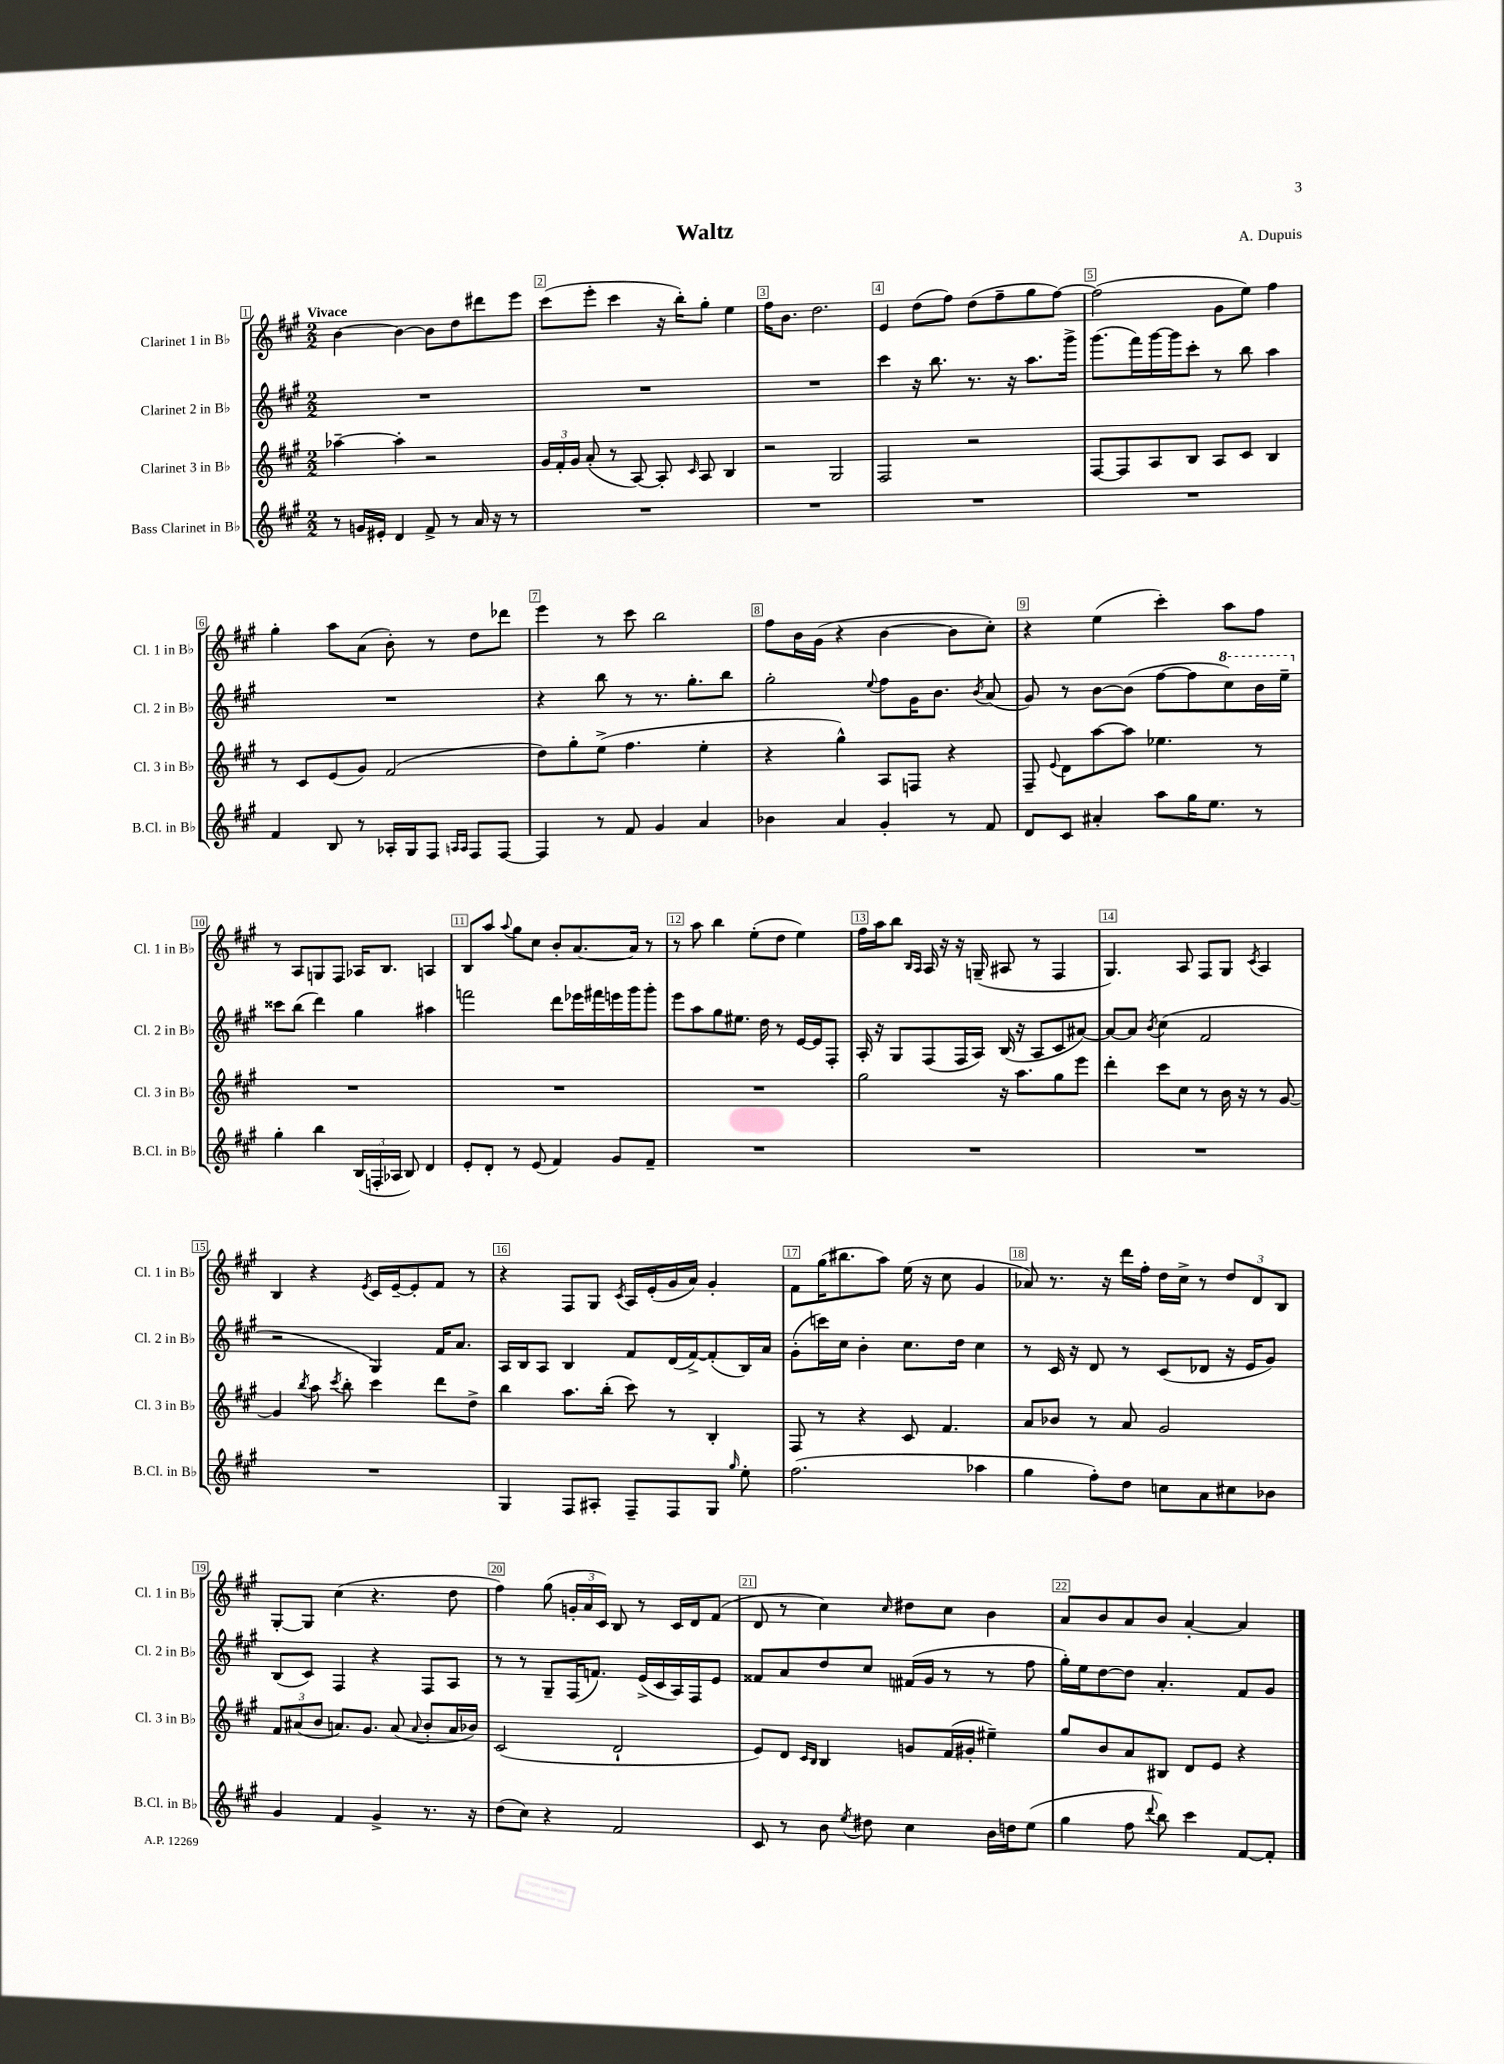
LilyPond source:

\header { title = "Waltz" composer = "A. Dupuis" }
<<
\new StaffGroup <<
\new Staff = "s0" \with { instrumentName = "Clarinet 1 in Bb" shortInstrumentName = "Cl. 1 in Bb" } {
    \clef treble \key a \major \numericTimeSignature \time 2/2 \tempo "Vivace"
    \autoBeamOff b'4~ b'4~ b'8[ d''8 dis'''8 e'''8] |
    cis'''8[( e'''8]-. cis'''4 r16 b''16[-.) gis''8]-. e''4 |
    fis''16[ b'8.] d''2. |
    e'4 d''8[( fis''8]) d''8[( fis''8-- gis''8 fis''8]~) |
    fis''2( gis'8[ e''8]) fis''4 |
    gis''4-. a''8[ a'8]( b'8-.) r8 d''8[ des'''8] |
    e'''4 r8 cis'''8 b''2 |
    fis''8[ b'16 gis'16]( r4 b'4~ b'8[ cis''8]-.) |
    r4 e''4( cis'''4-.) a''8[ fis''8] |
    r8 a8[ g8 fis8] aes16[ b8.] a4 |
    b8[ a''8] \appoggiatura { a''8 } gis''8[ cis''8] b'8[-. a'8.~ a'16] r8 |
    r8 a''8 b''4 e''8[-.( d''8] e''4) |
    fis''16[ a''16 b''8] \grace { b16[ a16] } a16 r16 r16 g16--( ais8 r8 fis4 |
    gis4.) a8 fis8[ gis8] \acciaccatura { cis'8 } a4 |
    b4 r4 \acciaccatura { e'8 } cis'16[ e'16~-- e'8-. fis'8] r8 |
    r4 fis8[ gis8] \acciaccatura { cis'8 } a16[ e'16-.( gis'16 a'16]) gis'4-. |
    fis'8[ gis''16( bis''8. a''8]) e''16( r16 cis''8 gis'4 |
    aes'8) r8. r16 d'''16[ fis''16]-. d''16[ cis''16]-> r8 \tuplet 3/2 { d''8[ d'8 b8] } |
    gis8[~-. gis8] cis''4( r4. d''8 |
    fis''4) gis''8( \tuplet 3/2 { g'16[-. a'16 cis'16]) } b8 r8 cis'16[ d'16 fis'8]( |
    d'8 r8 cis''4) \grace { cis''16 } dis''8[ cis''8] b'4 |
    a'8[ b'8 a'8 b'8] a'4~-. a'4 \bar "|." |
}
\new Staff = "s1" \with { instrumentName = "Clarinet 2 in Bb" shortInstrumentName = "Cl. 2 in Bb" } {
    \clef treble \key a \major \numericTimeSignature \time 2/2
    \autoBeamOff R1 |
    R1 |
    R1 |
    cis'''4 r16 b''8. r8. r16 a''8.[ gis'''16]-> |
    gis'''8.[( fis'''16) gis'''16~ gis'''16 cis'''8]-. r8 b''8 a''4 |
    R1 |
    r4 b''8 r8 r8. gis''8.[-. b''8] |
    gis''2-. \appoggiatura { e''8 } fis''8[ gis'16 b'8.] \acciaccatura { b'8 } a'8( |
    gis'8) r8 b'8[~ b'8]( fis''8[~ fis''8 \ottava #1 cis'''8) b''16 e'''16]-- \ottava #0 |
    cisis'''8[ b''8]( d'''4) gis''4 ais''4 |
    f'''2 d'''8[ ees'''16 fis'''16 e'''16 gis'''16 gis'''8]-. |
    e'''8[ a''8 gis''8 eis''8.] d''16 r8 e'16[~ e'16 fis8]-. |
    a16-. r16 gis8[ fis8( fis16 a16]) b16( r16 a8[ cis'8 ais'8]~) |
    ais'8[~ ais'8] \acciaccatura { b'8 } cis''4( fis'2 |
    r2 gis4) fis'16[ a'8.] |
    a16[ b16 a8] b4 fis'8[ d'16( fis'16~->) fis'8-.( b16) a'16] |
    gis'8[-.( c'''16) cis''16] b'4-. cis''8.[ d''16] cis''4 |
    r8 cis'16 r16 d'8 r8 cis'8[( des'8] r16 e'16[ gis'8]) |
    b8[( cis'8]) fis4 r4 fis8[ a8] |
    r8 r8 gis8[-- fis16( f'8.]) e'16[->( cis'16 a16) fis16 e'8] |
    fisis'8[ a'8 d''8 cis''8] fis'16[( gis'16] r8 r8 fis''8 |
    gis''16[-.) e''16 d''8~ d''8] a'4.-. fis'8[ gis'8] \bar "|." |
}
\new Staff = "s2" \with { instrumentName = "Clarinet 3 in Bb" shortInstrumentName = "Cl. 3 in Bb" } {
    \clef treble \key a \major \numericTimeSignature \time 2/2
    \autoBeamOff aes''4~-- aes''4-. r2 |
    \tuplet 3/2 { gis'16[ fis'16-. gis'16] } a'8-.( r8 a8~) a8-. \grace { cis'16 } a8 b4 |
    r2 gis2 |
    fis2 r2 |
    fis8[~ fis8 a8 b8] a8[ cis'8] b4 |
    r8 cis'8[ e'8( gis'8]) fis'2( |
    d''8[) gis''8-. e''8]->( fis''4. e''4-. |
    r4 gis''4-^) a8[ f8] r4 |
    fis8-- \appoggiatura { e'8 } d'8[ a''8~ a''8] ees''4. r8 |
    R1 |
    R1 |
    R1 |
    gis''2 r16 a''8.[ gis''8 e'''8] |
    d'''4-. cis'''8[ cis''8] r8 b'16 r16 r8 gis'8~ |
    gis'4 \acciaccatura { b''8 } a''8 \acciaccatura { cis'''8 } b''8-. cis'''4 d'''8[ d''8]-> |
    b''4 a''8.[ b''16]-.( cis'''8) r8 b4-. |
    fis8 r8 r4 cis'8 fis'4. |
    a'8[ bes'8] r8 a'8 gis'2 |
    \tuplet 3/2 { fis'8[ ais'8( b'8] } a'8.[) gis'8.] a'8( \appoggiatura { a'8 } b'8[-. a'16 bes'16]) |
    cis'2( d'2-! |
    e'8[) d'8] \grace { cis'16[ b16] } b4 g'8[ fis'16( gis'16]-. eis''4--) |
    gis''8[ b'8 a'8 bis8] d'8[ e'8] r4 \bar "|." |
}
\new Staff = "s3" \with { instrumentName = "Bass Clarinet in Bb" shortInstrumentName = "B.Cl. in Bb" } {
    \clef treble \key a \major \numericTimeSignature \time 2/2
    \autoBeamOff r8 g'16[ eis'16]-. d'4 fis'8-> r8 a'16 r16 r8 |
    R1 |
    R1 |
    R1 |
    R1 |
    fis'4 b8 r8 aes16[-. gis16 fis8] \grace { a16[ a16] } fis8[ fis8]~ |
    fis4 r8 fis'8 gis'4 a'4 |
    bes'4 a'4 gis'4-. r8 fis'8 |
    d'8[ cis'8] ais'4-. a''8[ gis''16 e''8.] r8 |
    gis''4-. b''4 \tuplet 3/2 { b16[( f16-. aes16] } b8) d'4 |
    e'8[-. d'8]-. r8 e'8( fis'4) gis'8[ fis'8]-- |
    R1 |
    R1 |
    R1 |
    R1 |
    gis4 fis8[ ais8]-. fis8[-- fis8 gis8] \grace { gis''16 } e''8-. |
    fis''2.( aes''4 |
    gis''4 fis''8[-.) d''8] c''8[ a'8 cis''8 bes'8] |
    gis'4 fis'4 gis'4-> r8. r16 |
    d''8[( cis''8]) r4 fis'2 |
    cis'8 r8 b'8 \acciaccatura { e''8 } dis''8 cis''4 b'16[ d''16 e''8]( |
    gis''4 fis''8 \appoggiatura { d'''8 } b''8) cis'''4 fis'8[~ fis'8]-. \bar "|." |
}
>>
>>
\layout { \context { \Score \override BarNumber.break-visibility = ##(#f #t #t) barNumberVisibility = #all-bar-numbers-visible \override BarNumber.stencil = #(make-stencil-boxer 0.1 0.3 ly:text-interface::print) } }
